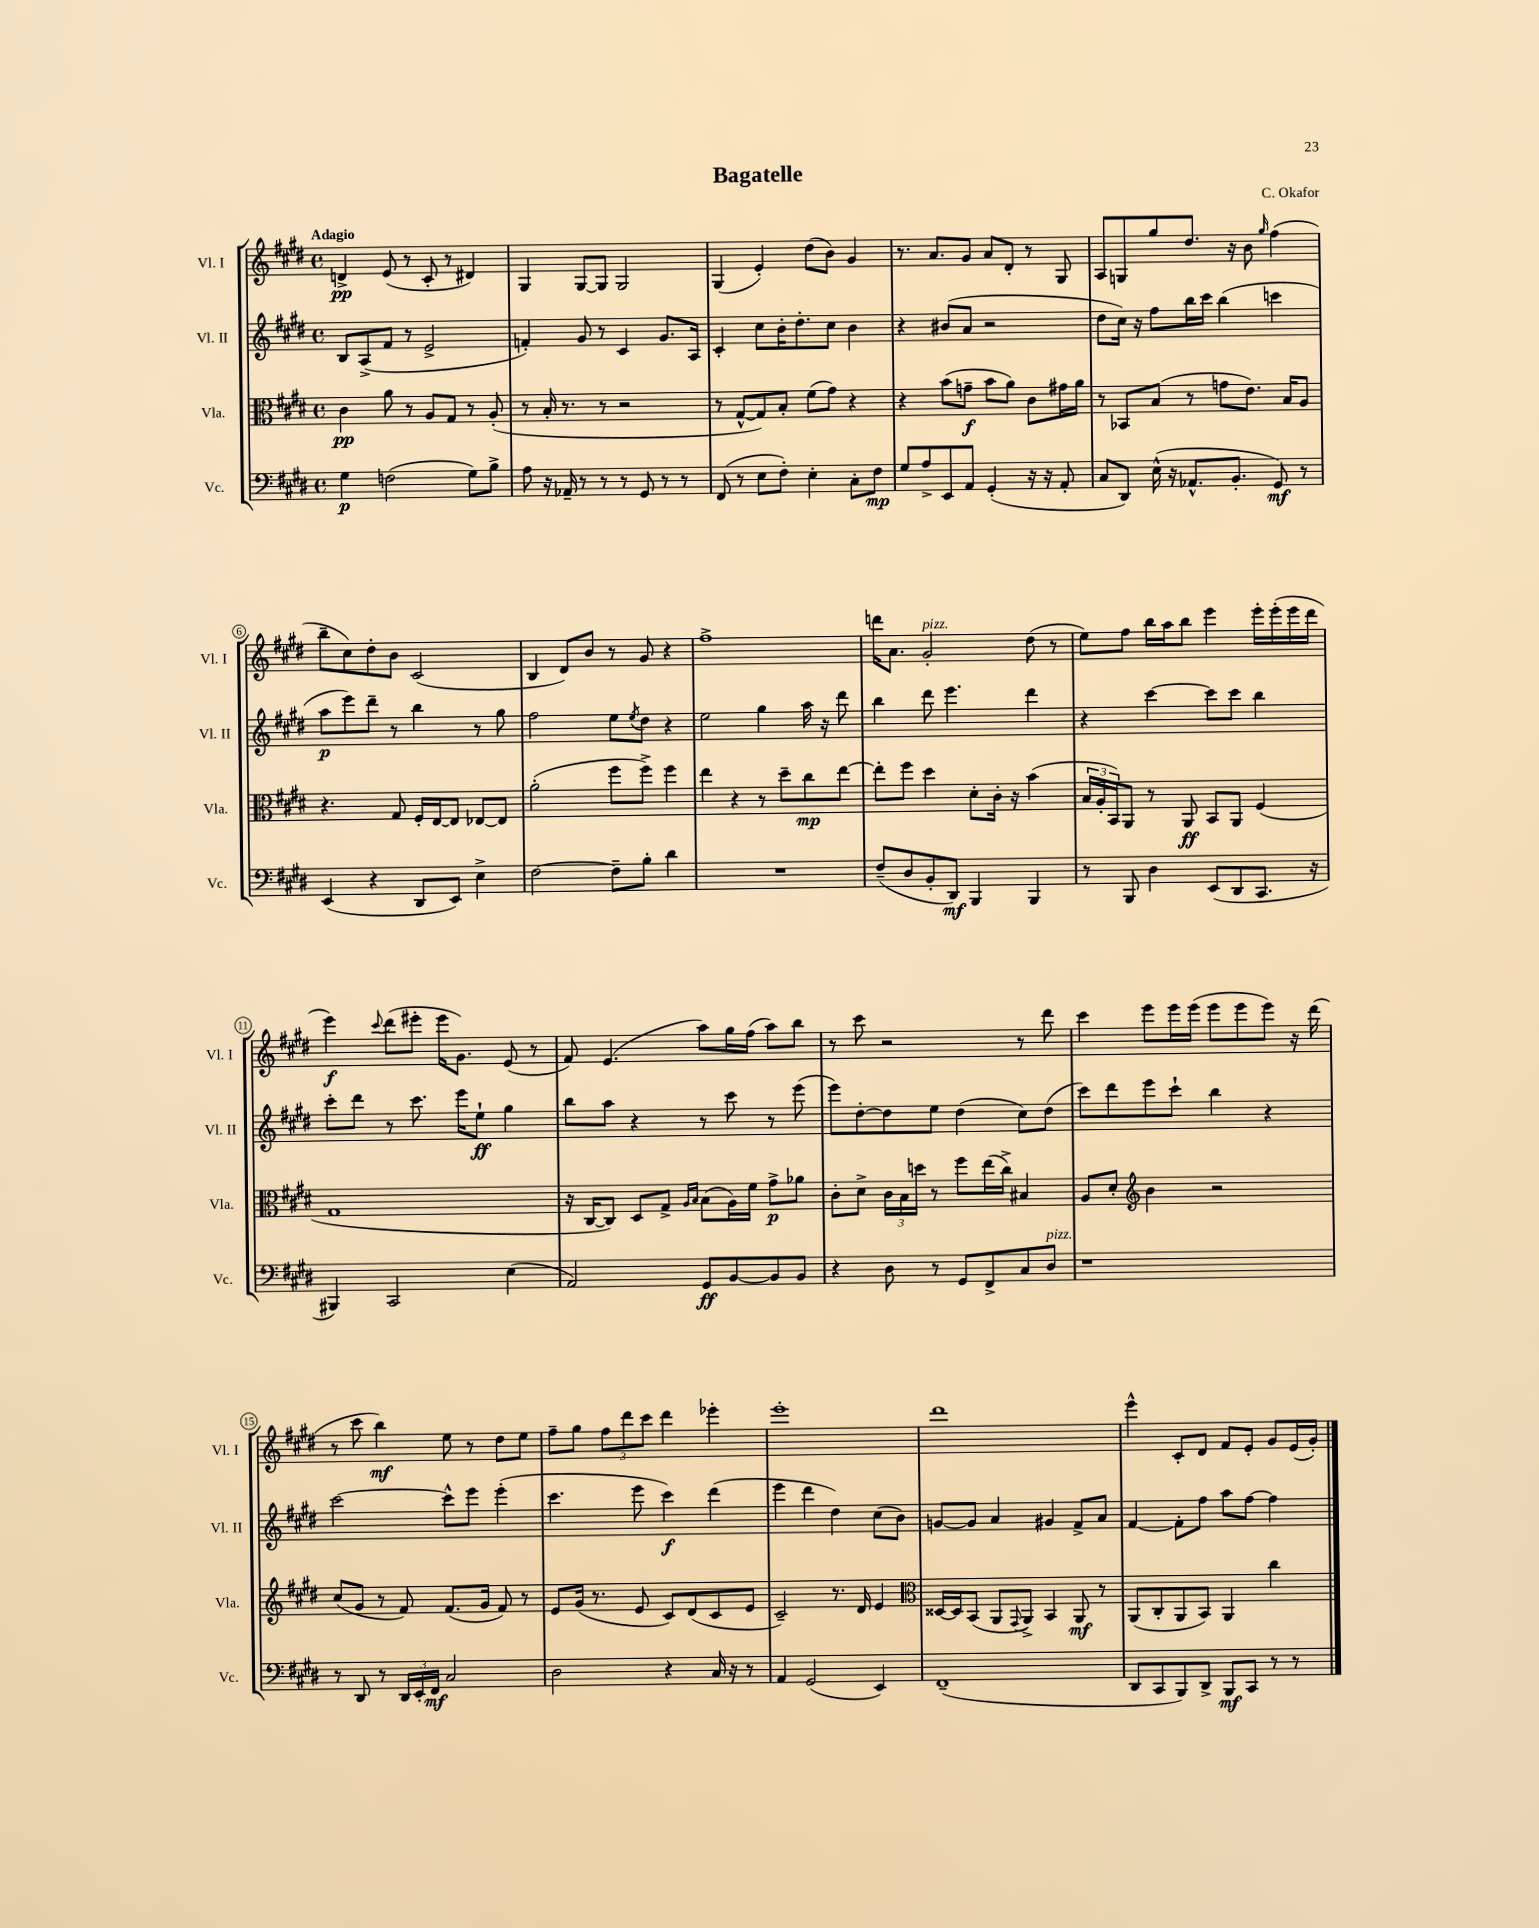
\header { title = "Bagatelle" composer = "C. Okafor" }
<<
\new StaffGroup <<
\new Staff = "s0" \with { instrumentName = "Vl. I" shortInstrumentName = "Vl. I" } {
    \clef treble \key e \major \defaultTimeSignature \time 4/4 \tempo "Adagio"
    d'4->\pp e'8( r8 cis'8-. r8 dis'4) |
    gis4 gis8~ gis8 gis2 |
    gis4( e'4-.) dis''8( b'8) gis'4 |
    r8. a'8. gis'8 a'8 dis'8-. r8 gis8 |
    a8 g8 gis''8 dis''8. r16 b'8 \grace { gis''16 } fis''4( |
    b''8-- cis''8) dis''8-. b'8 cis'2( |
    b4 dis'8) b'8 r8 gis'8 r4 |
    fis''1-> |
    d'''16 a'8. gis'2-.^\markup { \italic "pizz." } dis''8( r8 |
    e''8) fis''8 b''16 a''16 b''8 e'''4 e'''16-. e'''16-.( e'''16 dis'''16 |
    e'''4\f) \appoggiatura { cis'''8 } dis'''8( eis'''8-. eis'''16 gis'8.) e'8( r8 |
    fis'8) e'4.( a''8) gis''16 fis''16( a''8) b''8 |
    r8 cis'''8 r2 r8 dis'''8 |
    cis'''4 e'''8 e'''16 e'''16( e'''8 e'''8 e'''8) r16 dis'''16( |
    r8 cis'''8 b''4\mf) e''8 r8 dis''8 e''8 |
    fis''8-- gis''8 \tuplet 3/2 { fis''8 dis'''8 cis'''8 } dis'''4 ees'''4-. |
    e'''1-. |
    dis'''1 |
    e'''4-^ cis'8-. dis'8 fis'8 e'8-. gis'8 e'16( gis'16-.) \bar "|." |
}
\new Staff = "s1" \with { instrumentName = "Vl. II" shortInstrumentName = "Vl. II" } {
    \clef treble \key e \major \defaultTimeSignature \time 4/4
    b8 a8->( fis'8 r8 e'2-> |
    f'4-.) gis'8 r8 cis'4 gis'8. a16 |
    cis'4-. cis''8 b'16-. dis''8.-. cis''8 b'4 |
    r4 bis'8( a'8 r2 |
    dis''8 cis''16) r16 fis''8 b''16 cis'''16 b''4( c'''4 |
    a''8\p e'''8) dis'''8-- r8 b''4 r8 gis''8 |
    fis''2 e''8 \acciaccatura { e''8 } dis''8 r4 |
    e''2 gis''4 a''16 r16 dis'''8 |
    b''4 dis'''8 e'''4. dis'''4 |
    r4 cis'''4~ cis'''8 cis'''8 b''4 |
    cis'''8-. dis'''8 r8 cis'''8. e'''16 e''8-!\ff gis''4 |
    b''8 a''8 r4 r8 cis'''8 r8 e'''8( |
    e'''8) dis''8~-. dis''8 e''8 dis''4( cis''8) dis''8( |
    cis'''8) dis'''8 e'''8 cis'''8-! b''4 r4 |
    cis'''2~ cis'''8-^ e'''8 e'''4-.( |
    cis'''4. e'''8 cis'''4\f) dis'''4( |
    e'''4 dis'''4 dis''4) cis''8( b'8) |
    g'8~ g'8 a'4 gis'4 fis'8-> a'8 |
    fis'4~ fis'8-. fis''8 a''8 fis''8~ fis''4 \bar "|." |
}
\new Staff = "s2" \with { instrumentName = "Vla." shortInstrumentName = "Vla." } {
    \clef alto \key e \major \defaultTimeSignature \time 4/4
    cis'4\pp a'8 r8 a8 gis8 r8 a8-.( |
    r8 b16-. r8. r8 r2 |
    r8 gis8~-^ gis8) b8-. fis'8( gis'8) r4 |
    r4 b'8( g'8--\f b'8 a'8) cis'8 gis'16 a'16 |
    r8 bes,8 b8( r8 g'8 e'8.) b16 a8 |
    r4. gis8 fis16-. e16~ e8 ees8~ ees8 |
    a'2-.( fis''8 fis''8->) fis''4 |
    e''4 r4 r8 dis''8-- cis''8\mp e''8~ |
    e''8-. fis''8 dis''4 dis'8-. cis'16-. r16 b'4( |
    \tuplet 3/2 { b16 a16-. b,16) } a,8 r8 a,8\ff b,8 a,8 fis4( |
    gis1 |
    r16 cis16~ cis8) dis8 gis8-> \grace { a16 b16 } b8( a16) fis'16 gis'8->\p aes'8 |
    cis'8-. dis'8-> \tuplet 3/2 { cis'16 b16 d''16 } r8 fis''8 e''16( cis''16->) bis4 |
    a8 dis'8-. \clef treble b'4 r2 |
    cis''8( gis'8 r8 fis'8) fis'8.( gis'16 fis'8) r8 |
    e'8 gis'16( r8. e'8 cis'8) dis'8( cis'8 e'8 |
    cis'2--) r8. dis'16 e'4 |
    \clef alto disis16~ disis16 b,8( a,8 \appoggiatura { gis,8 } a,8->) b,4 a,8\mf r8 |
    a,8( cis8-. a,8 b,8) a,4 cis''4 \bar "|." |
}
\new Staff = "s3" \with { instrumentName = "Vc." shortInstrumentName = "Vc." } {
    \clef bass \key e \major \defaultTimeSignature \time 4/4
    gis4\p f2( gis8) b8-> |
    a8 r16 aes,16-- r8 r8 r8 gis,8 r8 r8 |
    fis,8( r8 e8 fis8-.) e4-. cis8-. fis8\mp |
    gis8 a8-> e,8 a,8 gis,4-.( r16 r16 a,8-. |
    cis8 dis,8) e16-^( r16 aes,8.-^ b,8.-. gis,8\mf) r8 |
    e,4( r4 dis,8 e,8) e4-> |
    fis2~ fis8-- b8-. dis'4 |
    R1 |
    fis8--( dis8 b,8-. dis,8\mf) b,,4 b,,4 |
    r8 b,,8 dis4 e,8( dis,8 cis,8. r16 |
    bis,,4) cis,2 e4( |
    a,2) gis,8\ff b,8~ b,8 b,8 |
    r4 dis8 r8 gis,8 fis,8-> cis8 dis8^\markup { \italic "pizz." } |
    r1 |
    r8 dis,8 r8 \tuplet 3/2 { dis,16 e,16-. fis,16\mf } cis2 |
    dis2 r4 cis16 r16 r8 |
    a,4 gis,2( e,4) |
    fis,1--( |
    dis,8 cis,8 b,,8) dis,8-> b,,8\mf cis,8 r8 r8 \bar "|." |
}
>>
>>
\layout { \context { \Score \override BarNumber.stencil = #(make-stencil-circler 0.1 0.3 ly:text-interface::print) } }
